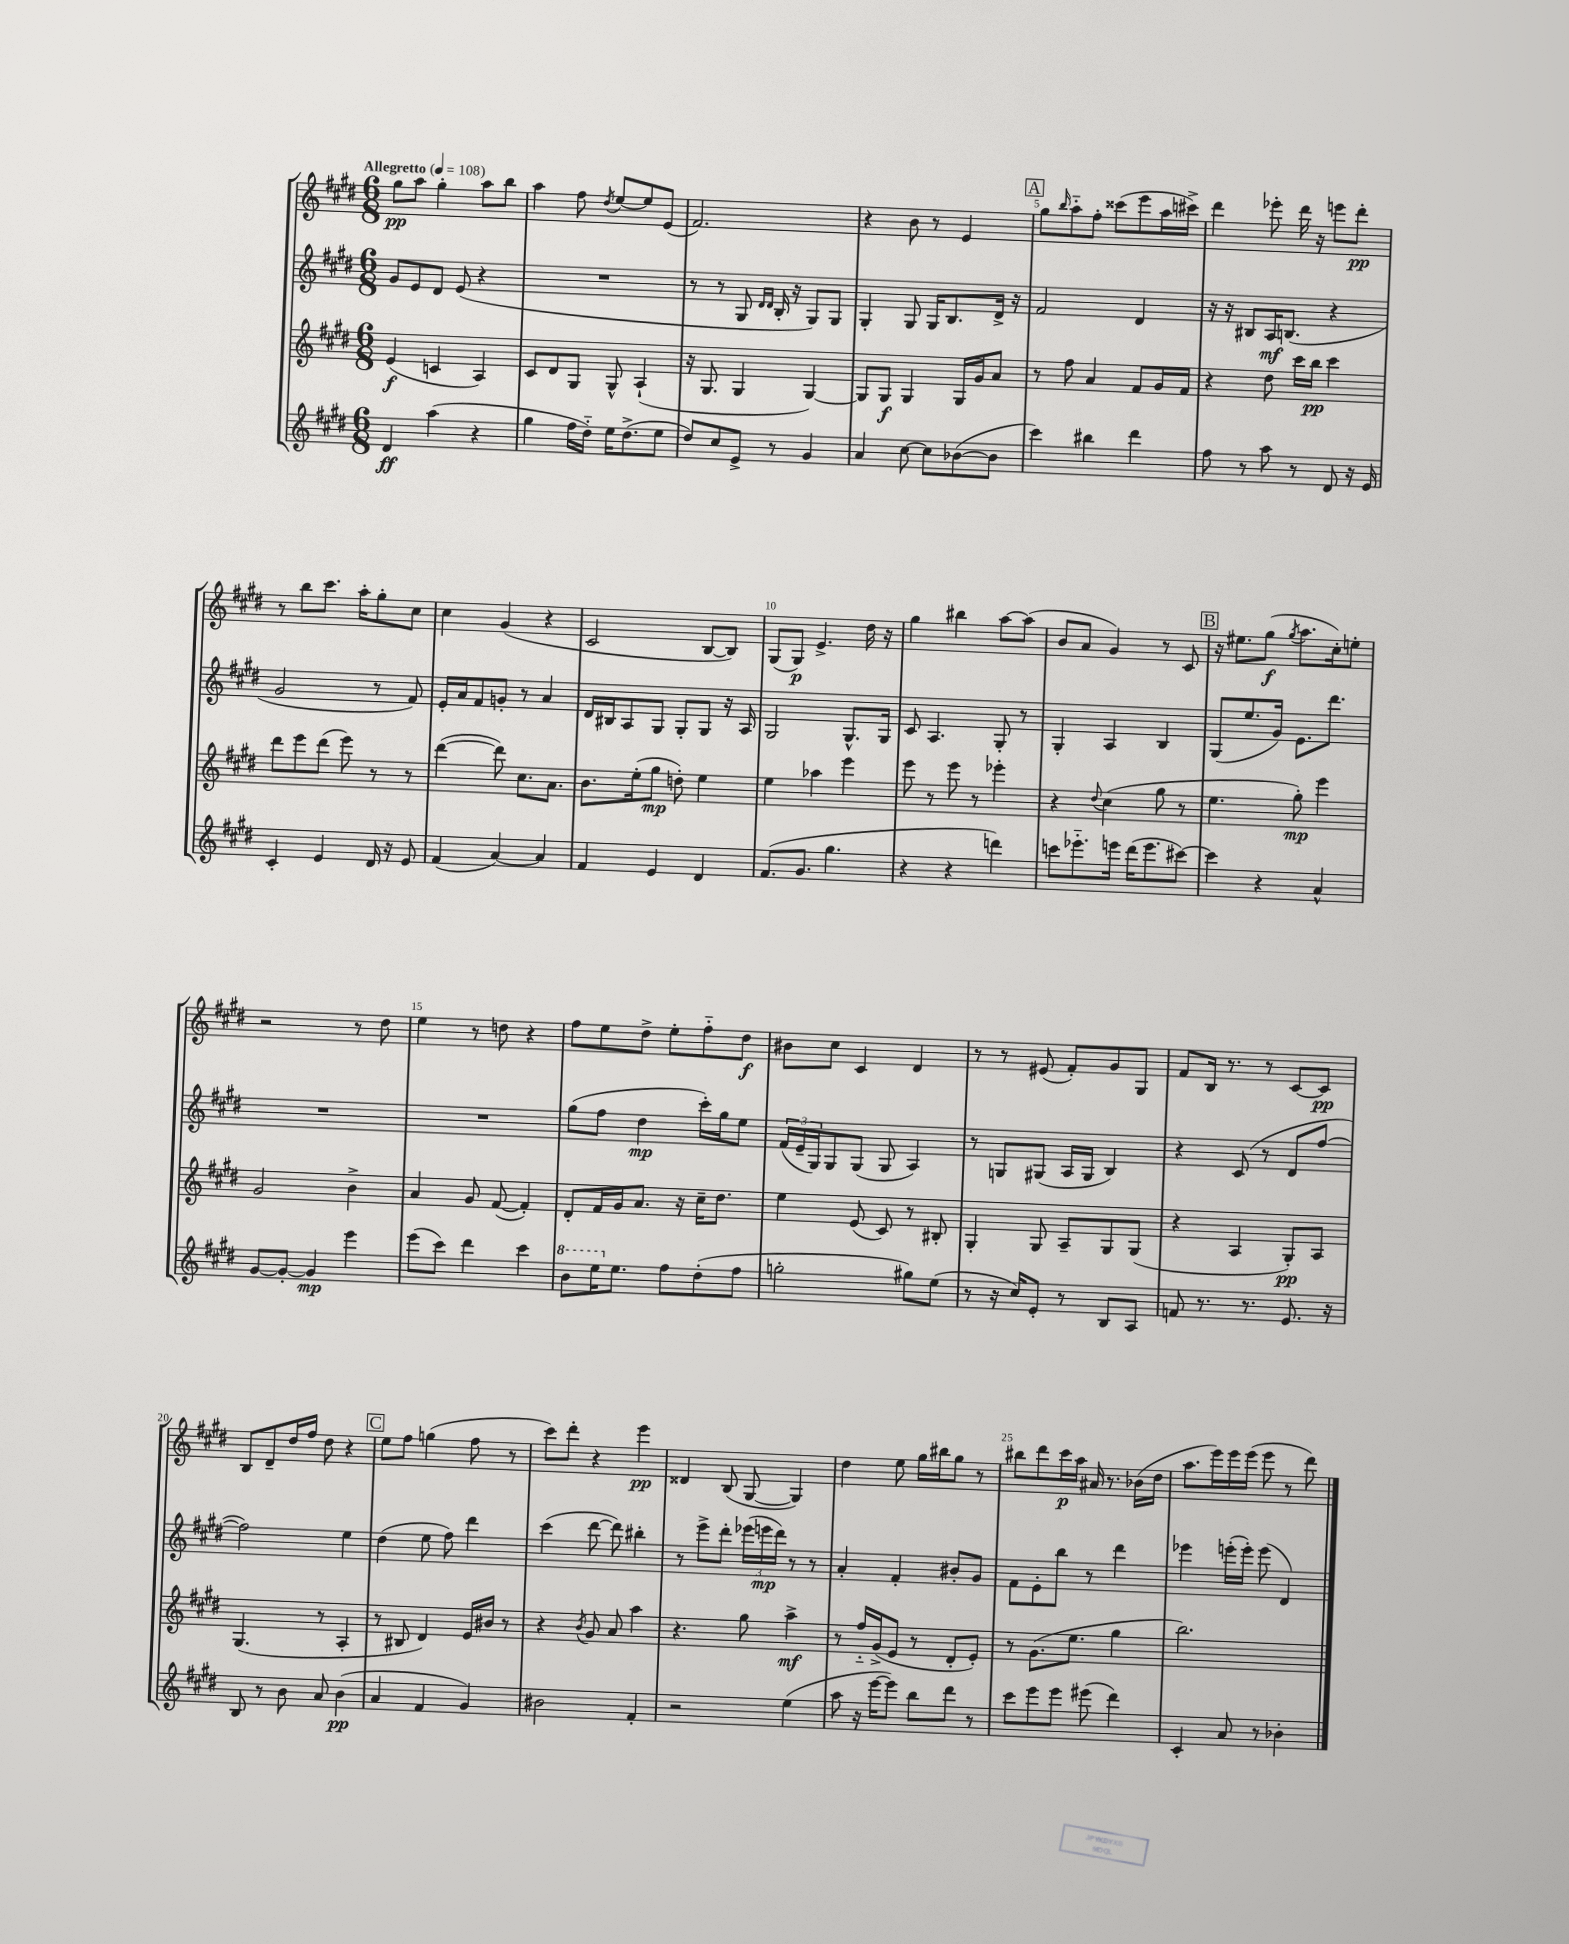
<<
\new StaffGroup <<
\new Staff = "s0" {
    \clef treble \key e \major \numericTimeSignature \time 6/8 \tempo "Allegretto" 4 = 108
    gis''8\pp a''8 gis''4-. a''8 b''8 |
    a''4 fis''8 \acciaccatura { dis''8 } e''8~ e''8 e'8( |
    fis'2.) |
    r4 b'8 r8 e'4 |
    \mark \markup { \box "A" } gis''8 \grace { b''16 } a''8-_ fis''8-. cisis'''8( e'''8 a''16 cis'''16->) |
    dis'''4 ees'''8-. dis'''16 r16 e'''8 dis'''8-.\pp |
    r8 b''8 cis'''8. a''16-. gis''8-. cis''8 |
    cis''4 gis'4( r4 |
    cis'2 b8~ b8) |
    gis8( gis8\p) e'4.-> dis''16 r16 |
    gis''4 bis''4 a''8~ a''8( |
    b'8 a'8 gis'4) r8 cis'8 |
    \mark \markup { \box "B" } r16 eis''8. gis''8\f( \acciaccatura { gis''8 } a''8. cis''16-.) e''8-. |
    r2 r8 dis''8 |
    e''4 r8 d''8 r4 |
    fis''8 e''8 dis''8-> e''8-. fis''8-_ dis''8\f |
    bis'8 cis''8 cis'4 dis'4 |
    r8 r8 eis'8( fis'8-.) gis'8 gis8 |
    fis'8 b16 r8. r8 cis'8~ cis'8\pp |
    b8 dis'8-- dis''16 fis''16 dis''8 r4 |
    \mark \markup { \box "C" } e''8 fis''8 g''4( fis''8 r8 |
    cis'''8) dis'''8-. r4 e'''4\pp |
    disis'4 b8( gis8~ gis4) |
    dis''4 e''8 gis''16 bis''16 gis''8 r8 |
    bis''8 dis'''8 cis'''16\p a''16 ais'16 r8. bes'16( dis''16 |
    a''8. e'''16) e'''16 e'''16( e'''8 r8 dis'''8) \bar "|." |
}
\new Staff = "s1" {
    \clef treble \key e \major \numericTimeSignature \time 6/8
    gis'8 e'8 dis'8 e'8( r4 |
    R2. |
    r8 r8 gis8 \grace { dis'16 dis'16 } b16-. r16 gis8) gis8 |
    gis4-. gis8 gis16 b8. dis'16-> r16 |
    \mark \markup { \box "A" } fis'2 dis'4 |
    r16 r16 bis8 a16\mf b8.( r4 |
    gis'2 r8 fis'8) |
    e'16-. a'16 fis'8 g'8-. r8 a'4 |
    dis'16 bis16 a8 gis8 gis8-. gis8 r16 a16 |
    gis2 gis8.-^ gis16 |
    cis'8 a4. gis8-. r8 |
    gis4-. a4 b4 |
    \mark \markup { \box "B" } gis8( e''8. gis'16) e'8. dis'''8. |
    R2. |
    R2. |
    gis''8( fis''8 dis''4\mp cis'''16-.) gis''16 e''8 |
    \tuplet 3/2 { fis'16( e'16-- gis16) } gis8 gis8( gis8 a4) |
    r8 g8 gis8( a16 gis16 b4) |
    r4 cis'8( r8 dis'8 fis''8~ |
    fis''2) e''4 |
    \mark \markup { \box "C" } dis''4( e''8 fis''8) dis'''4 |
    cis'''4( dis'''8~ dis'''8) bis''4-. |
    r8 e'''8-> dis'''8-. \tuplet 3/2 { ees'''16( e'''16\mp dis'''16) } r8 r8 |
    a'4-. fis'4-. bis'8-. gis'8 |
    fis'8 e'8-. b''8 r8 dis'''4 |
    ees'''4 e'''16-.( e'''16-.) e'''8( dis'4) \bar "|." |
}
\new Staff = "s2" {
    \clef treble \key e \major \numericTimeSignature \time 6/8
    e'4\f( c'4 a4) |
    cis'8 dis'8 gis8 gis8-^ a4-!( |
    r16 gis8. gis4 gis4~) |
    gis8 gis8\f gis4 gis16 gis'16 a'8 |
    \mark \markup { \box "A" } r8 fis''8 a'4 fis'8 gis'16 fis'16 |
    r4 dis''8 cis'''16 b''16\pp cis'''4 |
    dis'''8 e'''8 dis'''8( e'''8) r8 r8 |
    dis'''4~( dis'''8) cis''8. a'8. |
    b'8. e''16-.( gis''8\mp d''8-.) e''4 |
    e''4 aes''4 e'''4 |
    e'''8 r8 e'''8 r8 ees'''4-. |
    r4 \appoggiatura { dis''8 } cis''4( gis''8 r8 |
    \mark \markup { \box "B" } e''4. gis''8-.\mp) e'''4 |
    gis'2 b'4-> |
    a'4 gis'8 fis'8~( fis'4-.) |
    dis'8-. fis'16 gis'16 a'8. r16 cis''16-- dis''8. |
    e''4 e'8( cis'8) r8 bis8-. |
    gis4-. gis8 a8-- gis8 gis8( |
    r4 a4 gis8-.\pp) a8 |
    gis4.( r8 a4-. |
    \mark \markup { \box "C" } r8 bis8 dis'4) e'16 bis'16 r8 |
    r4 \acciaccatura { b'8 } gis'8 a'8 a''4 |
    r4. gis''8 a''4->\mf |
    r8 fis''16-_ gis'16->( e'8 r8 dis'8-. e'8-.) |
    r8 gis'8.( e''8. gis''4 |
    b''2.) \bar "|." |
}
\new Staff = "s3" {
    \clef treble \key e \major \numericTimeSignature \time 6/8
    dis'4\ff a''4( r4 |
    gis''4 fis''16 dis''16-_) e''16 dis''8.->( e''8 |
    dis''8) cis''8 e'8-> r8 gis'4 |
    a'4 cis''8~ cis''8 bes'8~( bes'8 |
    \mark \markup { \box "A" } cis'''4) bis''4 dis'''4 |
    fis''8 r8 a''8 r8 dis'8 r16 e'16 |
    cis'4-. e'4 dis'16 r16 e'8 |
    fis'4( a'4~) a'4 |
    fis'4 e'4 dis'4 |
    fis'8.( gis'8. gis''4. |
    r4 r4 d'''4) |
    c'''8 ees'''8.-_ e'''16 dis'''16( e'''8. cis'''8~) |
    \mark \markup { \box "B" } cis'''4 r4 a'4-^ |
    gis'8~ gis'8~-. gis'4\mp e'''4 |
    e'''8( cis'''8) dis'''4 cis'''4 |
    \ottava #1 b''8 e'''16 \ottava #0 e''8. fis''8 dis''8-.( fis''8 |
    g''2-. gis''8) e''8( |
    r8 r16 cis''16) e'8-. r8 b8 a8 |
    f'8 r8. r8. e'8. r16 |
    b8 r8 b'8 a'8 b'4\pp( |
    \mark \markup { \box "C" } a'4 fis'4 gis'4) |
    bis'2 fis'4-. |
    r2 e''4( |
    a''8 r16 e'''16~ e'''8) b''8 dis'''8 r8 |
    cis'''8 e'''8 e'''8 eis'''8( dis'''4) |
    cis'4-. a'8 r8 bes'4-. \bar "|." |
}
>>
>>
\layout { \context { \Score \override BarNumber.break-visibility = ##(#f #t #t) barNumberVisibility = #(every-nth-bar-number-visible 5) } }
